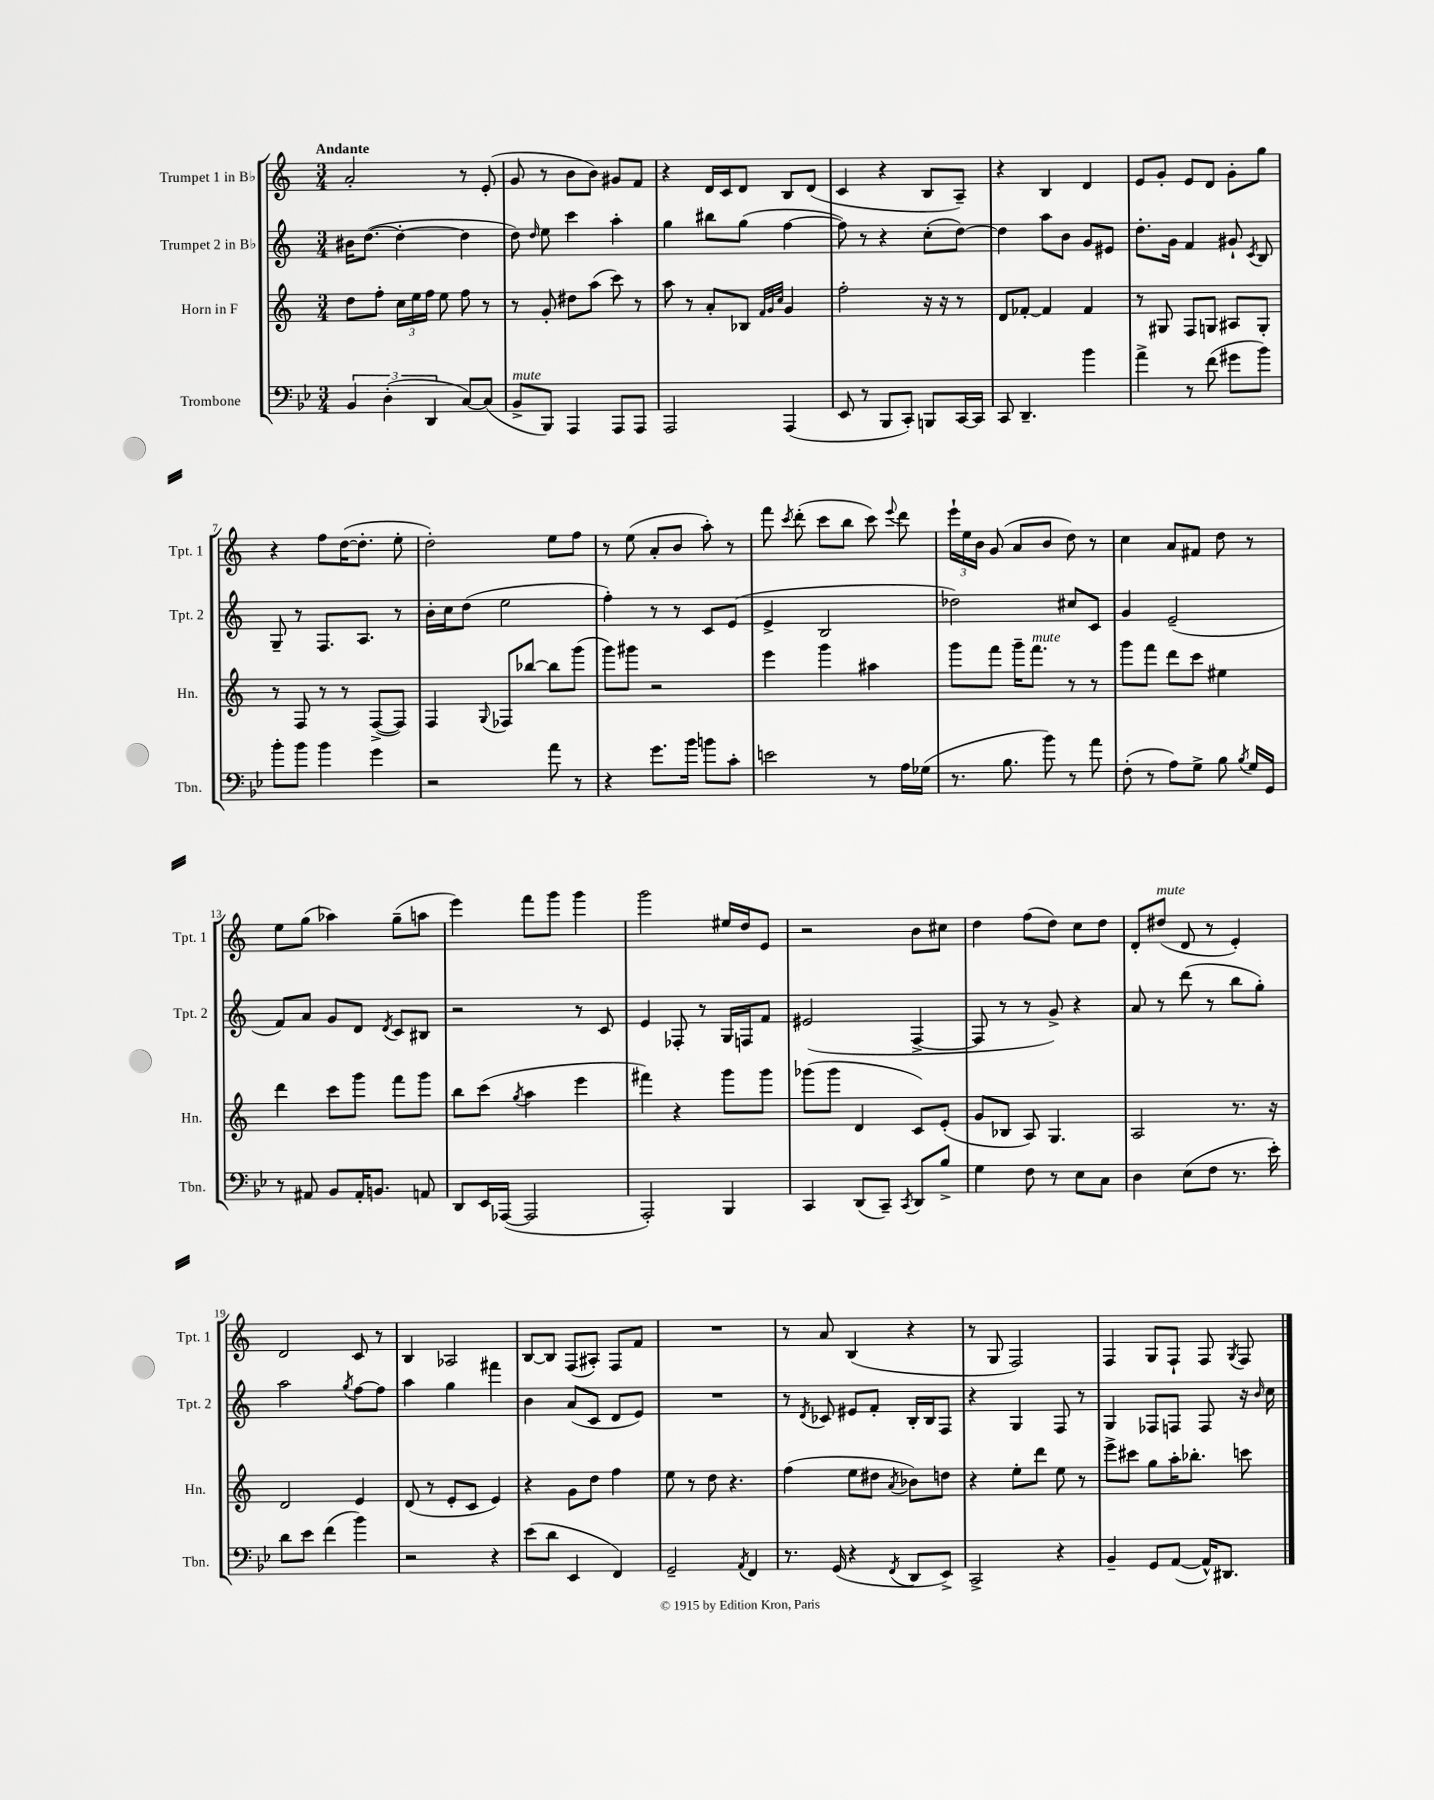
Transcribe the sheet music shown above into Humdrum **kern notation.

**kern	**kern	**kern	**kern
*part4	*part3	*part2	*part1
*staff4	*staff3	*staff2	*staff1
*I"Trombone	*I"Horn in F	*I"Trumpet 2 in B♭	*I"Trumpet 1 in B♭
*I'Tbn.	*I'Hn.	*I'Tpt. 2	*I'Tpt. 1
*clefF4	*clefG2	*clefG2	*clefG2
*k[b-e-]	*k[]	*k[]	*k[]
*M3/4	*M3/4	*M3/4	*M3/4
=1	=1	=1	=1
!	!	!	!LO:TX:a:B:t=Andante
6BB-/	8dd\L	16b#X\KL	2a'/
.	.	([8.dd\J	.
.	8ff'\J	.	.
(6D'\	.	.	.
.	24cc\LL	4dd'\_	.
.	24ee\	.	.
6DD/	24ff\JJ	.	.
.	8ee\	.	.
[8C/L)	8ff\	4dd\]	8r
(8C/J]	8r	.	(8e'/
=2	=2	=2	=2
!LO:TX:a:i:t=mute	!	!	!
8BB-^/L	8r	8dd\)	8g/
.	.	16qqdd/	.
8BBB-/J)	8g'/	8ee\	8r
4AAA/	8dd#X\L	4ccc\	8b\L
.	(8aa\J	.	8b\J)
8AAA/L	8ccc\)	4aa'\	8g#X/L
8AAA/J	8r	.	8f/J
=3	=3	=3	=3
2AAA/	8aa\	4gg\	4r
.	8r	.	.
.	8a'/L	8bb#X\L	16d/LL
.	.	.	16c/J
.	8B-X/J	(8gg\J	8d/J
.	32qqf/LLL	.	.
.	32qqg/	.	.
.	32qqcc/JJJ	.	.
(4AAA/	4g/	[4ff\	8B/L
.	.	.	(8d/J
=4	=4	=4	=4
8EE-/	2ff'\	8ff\])	4c/
8r	.	8r	.
8BBB-/L	.	4r	4r
8CC'/J)	.	.	.
8BBBn/L	16r	(8cc'\L	8B/L
.	16r	.	.
[16CC/L	8r	[8dd\J)	8A~/J)
16CC/JJ]	.	.	.
=5	=5	=5	=5
8CC/	8d/L	4dd\]	4r
4.DD~/	[8f-X'/J	.	.
.	4f-/]	8aa\L	4B/
.	.	8b\J	.
4b-\	4f-/	8g/L	4d/
.	.	8e#X/J	.
=6	=6	=6	=6
4a^\	8r	8.dd'\L	8e/L
.	8G#X/	.	8g'/J
.	.	16g\Jk	.
8r	8F/L	4f/	8e/L
(8f\	8Gn/J	.	8d/J
8g#X\L	8A#X/L	8g#X`/	8g'\L
.	.	8qc/	.
8b-\J)	8G'/J	8B/	8gg\J
!!LO:LB:g=z
=7	=7	=7	=7
8b-'\L	8r	8G~/	4r
8b-\J	8F/	8r	.
4b-\	8r	8.F/L	8ff\L
.	8r	.	([16dd\K
.	.	8.A/J	8.dd'\J]
4g\	([8F^/L	.	.
.	8F/J])	8r	8ee'\
=8	=8	=8	=8
2r	4F/	16b'\LL	2dd'\)
.	.	16cc\J	.
.	.	(8dd\J	.
.	8qqG/	.	.
.	8F-X/L	2ee\	.
.	[8bb-X/J	.	.
8a\	8bb-\L]	.	8ee\L
8r	(8ggg\J	.	8ff\J
=9	=9	=9	=9
4r	8ggg\L)	4ff'\)	8r
.	8ggg#X\J	.	(8ee\
8.g\L	2r	8r	8a'/L
.	.	8r	8b/J
16b-\Jk	.	.	.
8bn\L	.	8c/L	8aa'\)
8c'\J	.	(8e/J	8r
=10	=10	=10	=10
2en\	4eee\	4e^/	8fff\
.	.	.	8qccc/
.	.	.	(8ddd'\
.	4ggg\	2B/	8ccc\L
.	.	.	8bb\J
8r	4aa#X\	.	8ccc\)
.	.	.	8qqeee/
16A\LL	.	.	8ddd\
(16G-X\JJ	.	.	.
=11	=11	=11	=11
8.r	8ggg\L	2dd-X\)	24eee`\LL
.	.	.	24ee\
.	.	.	24b\JJ
.	8fff\J	.	(8g/
8.B-\	.	.	.
.	16ggg~\KL	.	8a/L
!	!LO:TX:a:i:t=mute	!	!
.	8.fff\J	.	.
8b-\)	.	.	8b/J
8r	8r	8cc#X/L	8dd\)
8a\	8r	8c/J	8r
=12	=12	=12	=12
(8F'\	8ggg\L	4g/	4cc\
8r	8fff\J	.	.
8A\L)	8ddd\L	(2e~/	8a/L
8G^\J	8ccc\J	.	8f#X/J
8B-\	4ee#X\	.	8dd\
8qB-/	.	.	.
16G/LL	.	.	8r
16GG/JJ	.	.	.
!!LO:LB:g=z
=13	=13	=13	=13
8r	4ddd\	8f/L)	8ee\L
8AA#X/	.	8a/J	(8gg\J
8BB-/L	8ccc\L	8g/L	4aa-X\)
16AA#'/K	8ggg\J	8d/J	.
8.BBn/J	.	.	.
.	.	8qd/	.
.	8fff\L	8c/L	(8gg~\L
8AAn/	8ggg\J	8B#X/J	8aan\J
=14	=14	=14	=14
8DD/L	8bb\L	2r	4eee\)
16EE-/L	(8ccc\J	.	.
([16AAA-X/JJ	.	.	.
.	8qgg/	.	.
2AAA-/]	4aa\	.	8fff\L
.	.	.	8ggg\J
.	4eee\	8r	4ggg\
.	.	8c/	.
=15	=15	=15	=15
2AAA'/)	4fff#X\)	4e/	2ggg\
.	4r	8F-X'/	.
.	.	8r	.
4BBB-/	8ggg\L	16G/LL	16ee#X/LL
.	.	16Fn/J	16dd/J
.	8ggg\J	8f/J	8e/J
=16	=16	=16	=16
4CC/	(8ggg-X\L	(2e#X/	2r
.	8ggg-\J	.	.
(8DD/L	4d/	.	.
8CC~/J)	.	.	.
8qCC/	.	.	.
8DD/L	8c/L)	[4F^/	8b\L
8B-^/J	(8e'/J	.	8cc#X\J
=17	=17	=17	=17
4G\	8g/L	8F/]	4dd\
.	8B-X/J	8r	.
8F\	8A/)	8r	(8ff\L
8r	4.G/	8g^/)	8dd\J)
8E-\L	.	4r	8cc\L
8C\J	.	.	8dd\J
=18	=18	=18	=18
4D\	2A/	8a/	8d'/L
!	!	!	!LO:TX:a:i:t=mute
.	.	8r	(8dd#X/J
(8E-\L	.	(8ddd\	8d/
8F\J	.	8r	8r
8.r	8.r	8bb\L	4e'/)
.	.	8gg'\J)	.
16e-'\)	16r	.	.
!!LO:LB:g=z
=19	=19	=19	=19
8d\L	2d/	2aa\	2d/
8e-\J	.	.	.
(4f\	.	.	.
.	.	8qgg/	.
4b-\)	4e/	[8ff\L	8c/
.	.	8ff\J]	8r
=20	=20	=20	=20
2r	(8d/	4aa\	4B/
.	8r	.	.
.	8e'/L	4gg\	2A-X/
.	8c/J	.	.
4r	4e/)	4fff#X\	.
=21	=21	=21	=21
(8e-\L	4r	4b\	[8B/L
8d\J	.	.	8B/J]
4EE-/	8g\L	(8a/L	(8F/L
.	8dd\J	8c/J	8A#X'/J)
4FF/)	4ff\	8d/L	8F/L
.	.	8e/J)	8f/J
=22	=22	=22	=22
2GG~/	8ee\	2.r	2.r
.	8r	.	.
.	8dd\	.	.
.	4.r	.	.
8qAA/	.	.	.
4FF/	.	.	.
=23	=23	=23	=23
8.r	(4ff\	8r	8r
.	.	8qd/	.
.	.	8c-X/	8a/
(16GG/	.	.	.
4r	8ee\L	8e#X/L	(4B/
.	8dd#X\J	8f'/J	.
8qFF/	8qa/	.	.
8DD/L	8b-X\L)	16B'/LL	4r
.	.	16B/J	.
8EE-^/J)	8ddn\J	8F/J	.
=24	=24	=24	=24
2CC^/	4r	4r	8r
.	.	.	8G/
.	8ee'\L	4G/	2F/)
.	8ddd\J	.	.
4r	8ee\	8F/	.
.	8r	8r	.
=25	=25	=25	=25
4BB-~/	8eee^\L	4G/	4F/
.	8ccc#X\J	.	.
8GG/L	8gg\L	8F-X/L	8G/L
([8AA/J	16aa'\K	8Fn/J	8F`/J
.	8.bb-X'\J	.	.
16AA^^/KL])	.	8F/	8F/
8.DD#X/J	.	.	.
.	.	.	8qG/
.	8cccn\	16r	8F/
.	.	16qqb/	.
.	.	16cc\	.
==	==	==	==
*-	*-	*-	*-
